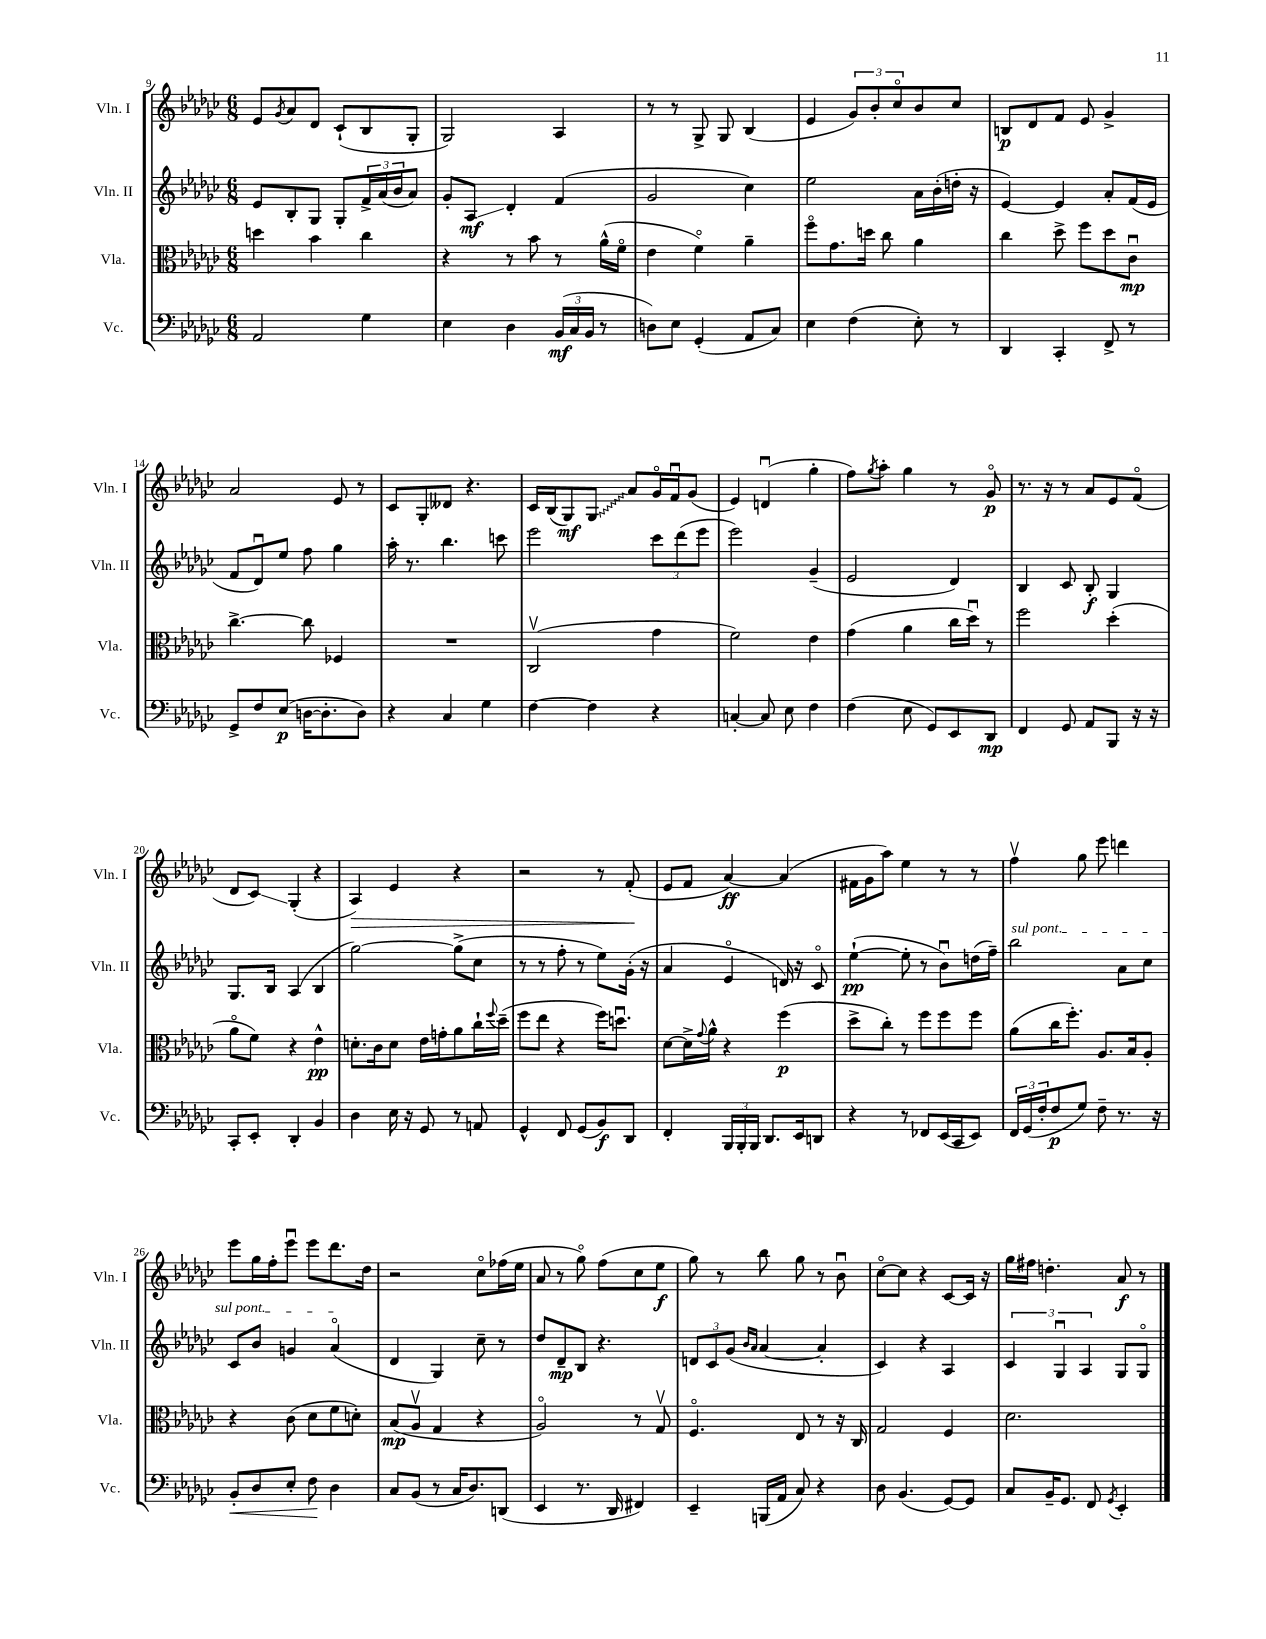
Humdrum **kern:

**kern	**kern	**kern	**kern
*staff4	*staff3	*staff2	*staff1
*clefF4	*clefC3	*clefG2	*clefG2
*k[b-e-a-d-g-c-]	*k[b-e-a-d-g-c-]	*k[b-e-a-d-g-c-]	*k[b-e-a-d-g-c-]
*M6/8	*M6/8	*M6/8	*M6/8
2AA-	4dd	8e-	8e-
.	.	.	8qg-
.	.	8B-'	8a-
.	4b-	8G-	8d-
.	.	8G-'	(8c-`
4G-	4cc-	24f^	8B-
.	.	(24a-	.
.	.	24b-	.
.	.	8a-)	8G-'
=	=	=	=
4E-	4r	8g-'	2G-)
.	.	8A-	.
4D-	8r	4d-'	.
.	8b-	.	.
(24BB-	8r	(4f	4A-
24C-	.	.	.
24BB-	.	.	.
8r	(16a-^^	.	.
.	16fo	.	.
=	=	=	=
8D)	4e-	2g-	8r
8E-	.	.	8r
(4GG-'	4fo)	.	8G-^
.	.	.	8G-
8AA-	4a-~	4cc-)	(4B-
8C-)	.	.	.
=	=	=	=
4E-	8ffo	2ee-	4e-
.	8.g-	.	.
(4F	.	.	12g-)
.	16dd	.	.
.	.	.	12b-'
.	8cc-	.	.
.	.	.	12cc-o
8E-')	4a-	16a-	8b-
.	.	(16b-'	.
8r	.	16dd'	8cc-
.	.	16r	.
=	=	=	=
4DD-	4cc-	[4e-)	8B
.	.	.	8d-
4CC-'	8dd-^	4e-]	8f
.	8ff	.	8e-
8FF^	8dd-	8a-'	4g-^
8r	8c-u	(16f	.
.	.	16e-	.
=	=	=	=
8GG-^	[4.cc-^	8f	2a-
8F	.	8d-u)	.
(8E-	.	8ee-	.
[16D	8cc-]	8ff	.
8.D']	.	.	.
.	4F-	4gg-	8e-
8D)	.	.	8r
=	=	=	=
4r	2.r	16aa-'	8c-
.	.	8.r	.
.	.	.	8G-'
4C-	.	4.bb-	8d--
.	.	.	4.r
4G-	.	.	.
.	.	8ccc	.
=	=	=	=
[4F	(2C-v	2eee-	16c-
.	.	.	(16B-
.	.	.	8G-)
4F]	.	.	8G-
.	.	.	8a-
4r	4g-	12ccc-	16g-o
.	.	.	16fu
.	.	(12ddd-	.
.	.	.	(8g-
.	.	12eee-	.
=	=	=	=
[4C'	2f)	2eee-)	4e-)
8C]	.	.	(4du
8E-	.	.	.
4F	4e-	(4g-~	4gg-'
=	=	=	=
(4F	(4g-	2e-	8ff)
.	.	.	8qgg-
.	.	.	8aa-'
8E-	4a-	.	4gg-
8GG-)	.	.	.
8EE-	16cc-	4d-)	8r
.	16dd-u)	.	.
8DD-	8r	.	8g-o
=	=	=	=
4FF	2ff	4B-	8.r
.	.	.	16r
8GG-	.	8c-	8r
8AA-	.	8B-'	8a-
8BBB-	(4dd-'	4G-	8e-
16r	.	.	(8fo
16r	.	.	.
=	=	=	=
8CC-'	8a-o	8.G-	8d-
8EE-'	8f)	.	8c-)
.	.	16B-	.
4DD-'	4r	(4A-	(4G-'
4BB-	4e-^^	4B-	4r
=	=	=	=
4D-	8.d'	[2gg-)	4A-)
.	16c-	.	.
16E-	8d	.	4e-
16r	.	.	.
8GG-	16e-	.	.
.	16g'	.	.
8r	8a-	(8gg-^]	4r
8AA	16cc-`	8cc-	.
.	8qqff	.	.
.	(16dd-~	.	.
=	=	=	=
4GG-^^	8ff	8r	2r
.	8ee-	8r	.
8FF	4r	8ff'	.
(8GG-	.	8r	.
8BB-)	16ff)	8ee-)	8r
.	8.ddu	.	.
8DD-	.	(16g-'	(8f'
.	.	16r	.
=	=	=	=
4FF'	[8d-	4a-	8e-
.	16d-^]	.	8f
.	8qqg-	.	.
.	16a-^^	.	.
24BBB-	4r	4e-o	[4a-)
24BBB-'	.	.	.
24BBB-	.	.	.
8.DD-	.	.	.
.	(4ff	16d)	(4a-]
16EE-	.	16r	.
8DD	.	8c-o	.
=	=	=	=
4r	8dd-^	([4ee-`	16f#
.	.	.	16g-
.	8cc-')	.	8aa-)
8r	8r	8ee-']	4ee-
8FF-	8ff	8r	.
(16EE-	8ff	8b-u)	8r
16CC-	.	.	.
8EE-)	8ff	(16dd	8r
.	.	16ff~)	.
=	=	=	=
24FF	(8a-	2bb-	4ffv
(24GG-	.	.	.
24F'	.	.	.
8F	16cc-	.	.
.	8.ff')	.	.
8G-)	.	.	8gg-
8F~	8.A-	.	8eee-
8.r	.	8a-	4ddd
.	16B-	.	.
.	8A-'	8cc-	.
16r	.	.	.
=	=	=	=
8BB-'	4r	8c-	8eee-
8D-	.	8b-	16gg-
.	.	.	16ff'
8E-'	(8c-	4g	8eee-u
8F	8d-	.	8eee-
4D-	8f	(4a-o	8.ddd-
.	8d')	.	.
.	.	.	16dd-
=	=	=	=
8C-	(8B-	4d-	2r
(8BB-	8A-v	.	.
8r	4G-	4G-)	.
16C-	.	.	.
8.D-)	.	.	.
.	4r	8cc-~	8cc-o
(8DD	.	8r	(16ff-
.	.	.	16ee-
=	=	=	=
4EE-	2A-o)	8dd-	8a-
.	.	8d-~	8r
8.r	.	8B-	8gg-o)
.	.	4.r	(8ff
16DD-	.	.	.
4FF#)	8r	.	8cc-
.	8G-v	.	8ee-
=	=	=	=
4EE-~	4.Fo	12d	8gg-)
.	.	12c-	.
.	.	.	8r
.	.	(12g-	.
.	.	16qqb-	.
.	.	16qqa-	.
(16BBB	.	[4a-	8bb-
16AA-	.	.	.
8C-)	8E-	.	8gg-
4r	8r	4a-']	8r
.	16r	.	8b-u
.	16C-	.	.
=	=	=	=
8D-	2G-	4c-)	[8cc-o
(4.BB-	.	.	8cc-]
.	.	4r	4r
[8GG-)	4F	4A-	[8c-
8GG-]	.	.	16c-]
.	.	.	16r
=	=	=	=
8C-	2.d-	6c-	16gg-
.	.	.	16ff#
16BB-~	.	.	4.dd'
.	.	6G-u	.
8.GG-	.	.	.
.	.	6A-	.
8FF	.	.	.
8qGG-	.	.	.
4EE-'	.	8G-	8a-
.	.	8G-o	8r
==	==	==	==
*-	*-	*-	*-
